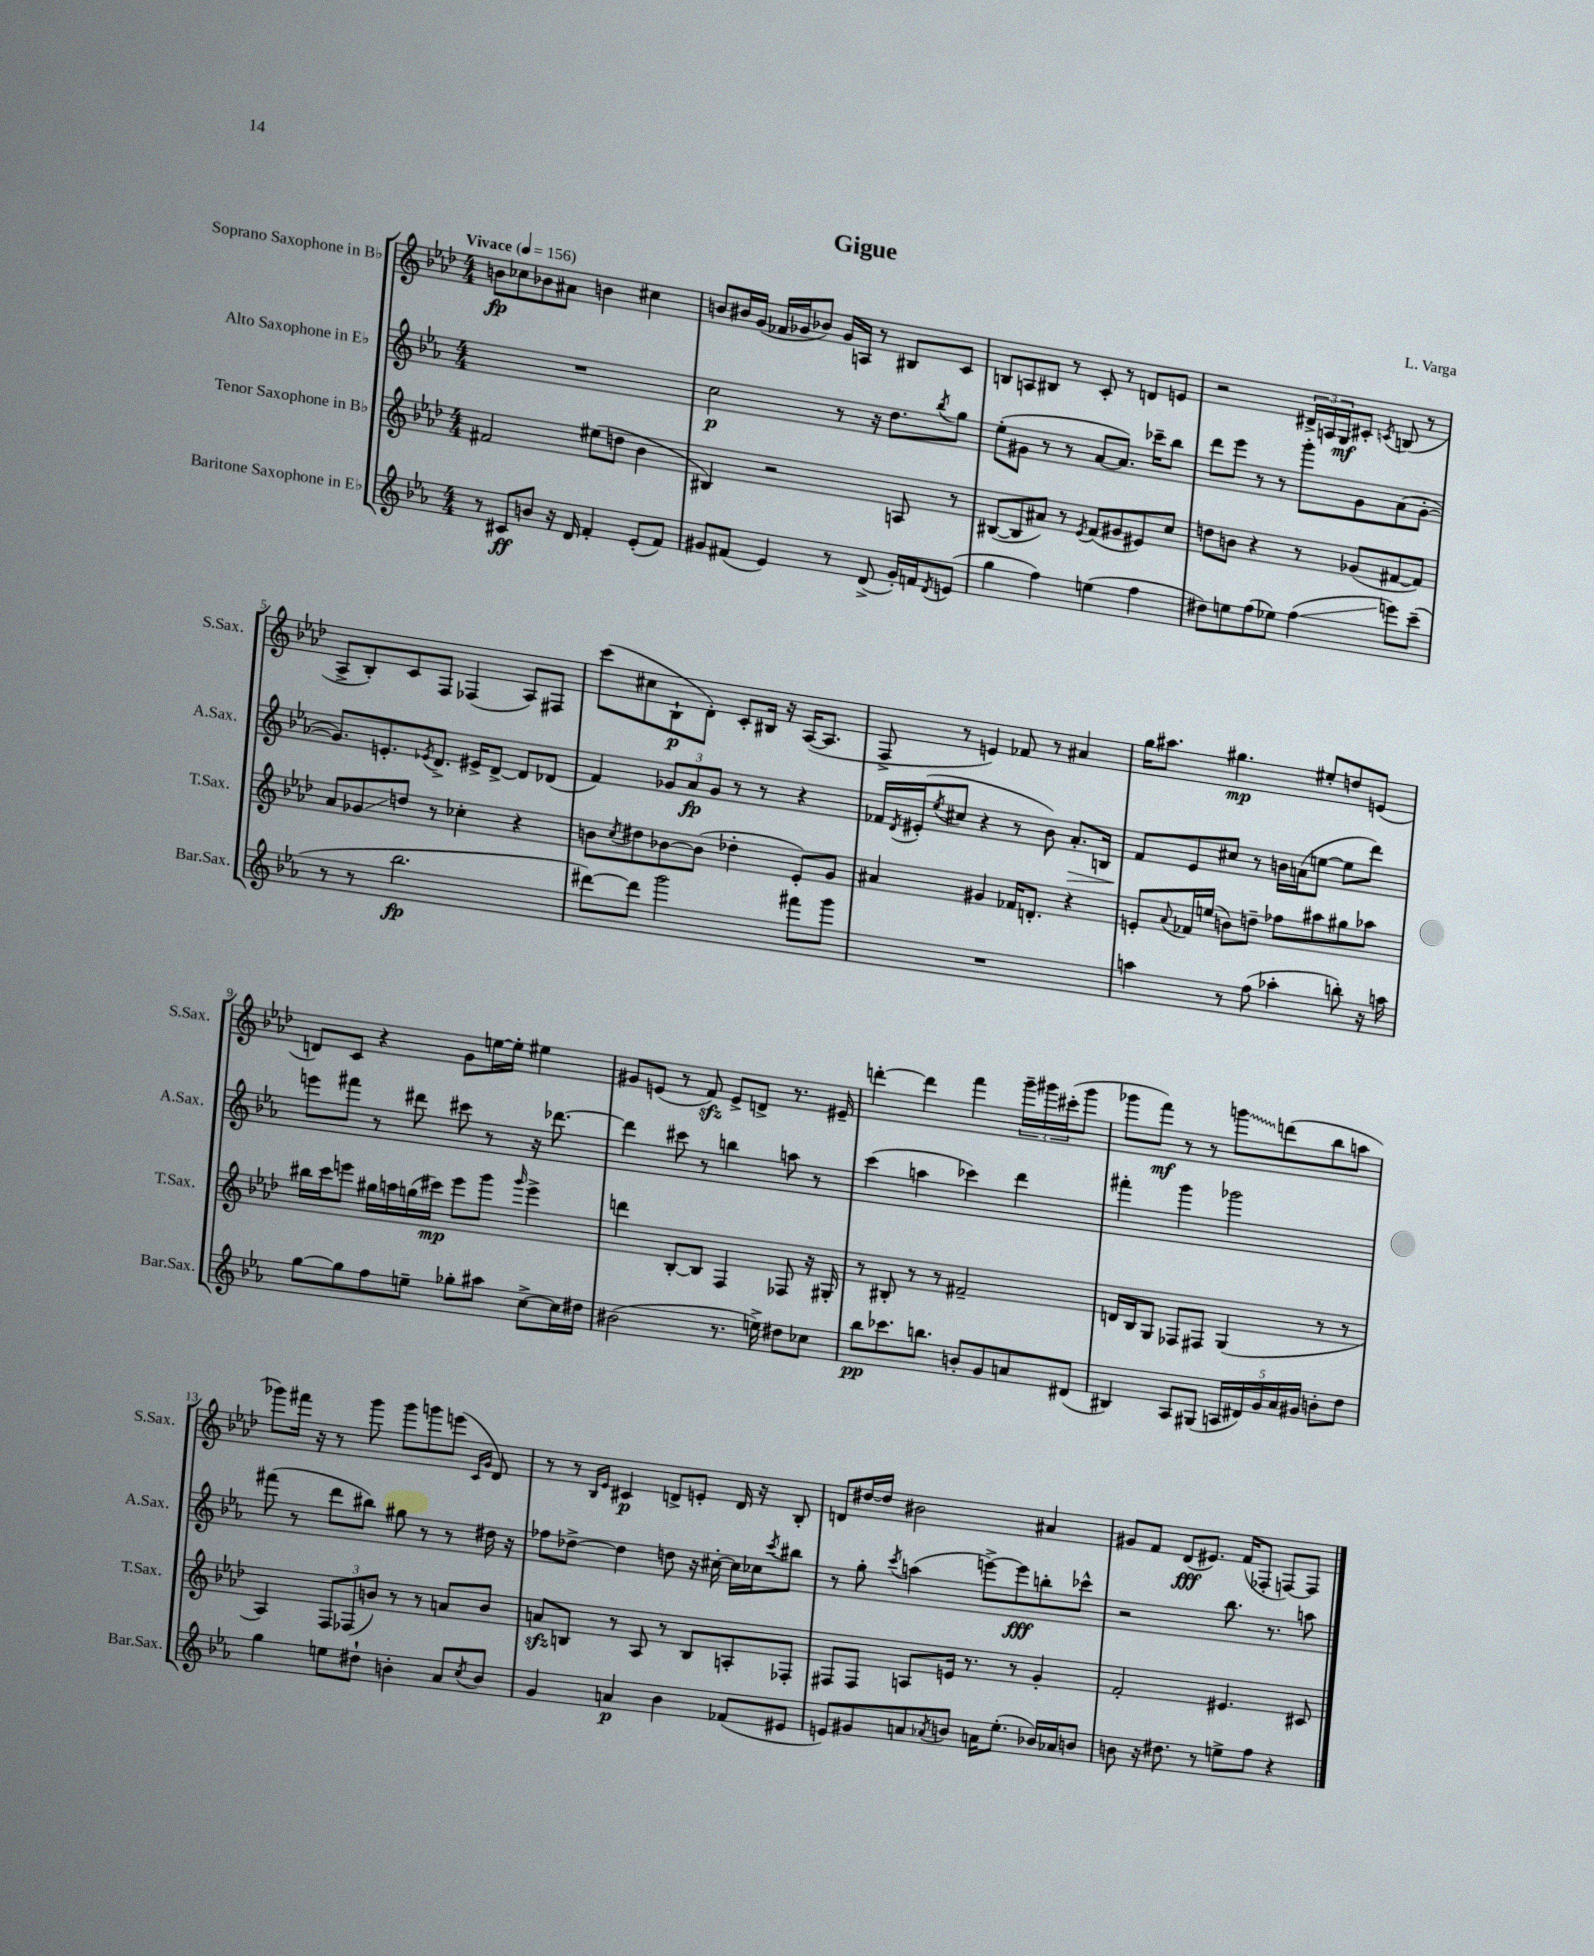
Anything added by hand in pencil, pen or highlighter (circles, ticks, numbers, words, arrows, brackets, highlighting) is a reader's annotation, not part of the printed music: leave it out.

**kern	**kern	**kern	**kern
*staff4	*staff3	*staff2	*staff1
*clefG2	*clefG2	*clefG2	*clefG2
*k[b-e-a-]	*k[b-e-a-d-]	*k[b-e-a-]	*k[b-e-a-d-]
*M4/4	*M4/4	*M4/4	*M4/4
*MM156	*MM156	*MM156	*MM156
8r	2f#	1r	8b
8c#	.	.	8cc-
8b	.	.	8b-
16r	.	.	8a#
16d	.	.	.
4f'	(8ee#	.	4b
.	8dd	.	.
(8e-'	4b-	.	4cc#
8f)	.	.	.
=	=	=	=
8g#	4B#)	2cc	8b
(8f#	.	.	16b#
.	.	.	(16g
4e-)	2r	.	16f-
.	.	.	16g-
.	.	.	8b-)
8r	.	8r	16g-
.	.	.	16A
(8d^	.	16r	8r
.	.	8.dd	.
16g#')	8A	.	8B#
16f	.	.	.
8qd	.	8qbb-	.
(8e	8r	8gg	8c
=	=	=	=
4gg	([8B#	(8ee-'	8B
.	8B#]	8g#	8A
4ff)	8a#)	8r	8B#
.	8r	8r	8r
.	8qe-	.	.
(4ee	(8f	[8a-	8c'
.	8g#	8.a-])	8r
4ff	8e#)	.	8d
.	.	16ccc-~	.
.	8cc	8bb-	8e
=	=	=	=
8dd#)	8dd	8ddd	2r
8ee	8b	8eee-	.
(8ff	4r	8r	.
8ee-)	.	8r	.
(4ff	8r	8ggg'	24d#^
.	.	.	24A
.	.	.	24G
.	(8g-	8g	8c#'
.	.	.	8qc
8eee)	[8f#	(8a-	(8B
(8ccc~	8f#])	[8g'	8r
=	=	=	=
8r	8a-	8.g])	8A-^
8r	8g-	.	8B-')
.	.	8.e'	.
2.bb-	8dd	.	8c
.	.	8qe-	.
.	8r	8.d^	8F
.	4cc-'	.	(4F-
.	.	16e#^	.
.	.	[8d^	.
.	4r	8d]	8A-)
.	.	(8d-	8F#
=	=	=	=
[8ddd#)	8b	4f)	(8ccc
.	8qcc	.	.
8ddd#]	8dd#	.	8cc#
2ggg	[8b-	12g-	8B-`
.	.	12a-	.
.	(8b-]	.	8d-')
.	.	12g-	.
.	4dd-'	8r	8c'
.	.	8r	16B#
.	.	.	16r
8fff#	8e-')	4r	([16A-
.	.	.	8.A-]
8ggg	8g	.	.
=	=	=	=
1r	4a#	16f-	8F^
.	.	8qd	.
.	.	(16e#'	.
.	.	8qee-	.
.	.	8cc#	8r
.	4g#	4r	4e)
.	16f-	8r	8f-
.	8.d'	.	.
.	.	8b-)	8r
.	4r	8.a-'	4a#
.	.	16B	.
=	=	=	=
4aa	8e'	8f	16gg
.	.	.	8.aa#
.	8qqa-	.	.
.	16f-	8e-	.
.	(16ee	.	.
8r	8b)	8cc#	4.gg#
(8ff	8dd~	8r	.
4aa-'	8ff-	16b	.
.	.	(16a	.
.	8aa#	[8ee	8ee#'
8bb')	8gg#	8ee]	8dd
16r	8aa-	8ddd)	(8e
16aa	.	.	.
=	=	=	=
[8gg	16bb#	8eee	8d)
.	16ccc	.	.
8gg]	8eee	8fff#	8c
8ff	16gg#	8r	4r
.	16aa	.	.
8ee~	(16gg	8ddd#	.
.	16ccc#)	.	.
8gg-'	8eee	8ccc#	8g
8aa#	8ggg	8r	[16ee
.	.	.	16ee']
.	16qqggg	.	.
[8cc^	4eee^	16r	4ee#
.	.	[8.ddd-	.
16cc]	.	.	.
16dd#	.	.	.
=	=	=	=
(2b#	4ddd	4ddd-]	8g#
.	.	.	(8e
.	[8B-'	8ccc#	8r
.	8B-]	8r	8f)
8.r	4F	4bb	8e^
.	.	.	8d^
16ee^)	.	.	.
8dd#	8F-	8aa	8.r
8cc-	16r	8r	.
.	16G#'	.	16e#~
=	=	=	=
8bb-	8r	(4ccc	[4ddd'
8.ccc-	8B#'	.	.
.	8r	4aa	4ddd]
8.bb	.	.	.
.	8r	.	.
8b'	2f#~	4ccc-)	4fff
8g	.	.	.
8a	.	4ddd	24ggg~
.	.	.	24ggg#
.	.	.	(24ccc#'
(8d#	.	.	8ggg#
=	=	=	=
4B#)	16d	4fff#'	8ggg-
.	16B-	.	.
.	8G	.	8fff)
8A-	8F-	4ggg	8r
(8G#	8F#	.	8r
20A	(4G	2ggg-	8ggg
20d#)	.	.	.
20g	.	.	.
.	.	.	(8ddd
20a-	.	.	.
20g#	.	.	.
8b'	8r	.	8bb-
8dd	8r	.	8aa
=	=	=	=
4gg	4A-)	(8fff#	8ggg-)
.	.	8r	16fff#
.	.	.	16r
8ee	12F	8ddd	8r
.	(12F-	.	.
8dd#`	.	8bb#)	8ggg-
.	12b)	.	.
4b'	8r	8gg#	8ggg-
.	8r	8r	8ggg
8a-	8a	8r	(8eee
.	.	.	16qqc
8qcc	.	.	16qqg
8b	8b	16dd#	8d-)
.	.	16r	.
=	=	=	=
4g	8a	8ff-	8r
.	8B	[8dd-^	8r
.	.	.	16qqB-
.	.	.	16qqe-
4a	8r	4dd-]	4c#
.	8A-	.	.
4b-	8r	8dd	8d^
.	8B	16r	8e'
.	.	[16cc#'	.
(8f-	8A'	16cc#]	16d
.	.	16cc-	16r
.	.	8qccc	.
8e#	8F-'	8bb#	8B-'
=	=	=	=
8e)	8F#	8r	8d
8g#	8F#	8gg'	[16dd#
.	.	.	16dd#]
.	.	8qccc	.
8a	8A	(4aa	2b#
8qa-	.	.	.
8b	16e	.	.
.	8.r	.	.
16a	.	[8eee^)	.
(8.ee-'	.	.	.
.	8r	8eee]	.
16b-)	4g'	8bb'	4a#
16a-	.	.	.
8b	.	8ccc-^^	.
=	=	=	=
8b	2f'	2r	8g#
16r	.	.	8f
8.dd#	.	.	.
.	.	.	(8d-
8r	.	.	8.e#)
8ee^	4.e#	8.bb-	.
.	.	.	(16f
8ff	.	.	8F-'
.	.	8.r	.
4r	.	.	[8F)
.	8c#	8aa	8F]
==	==	==	==
*-	*-	*-	*-
